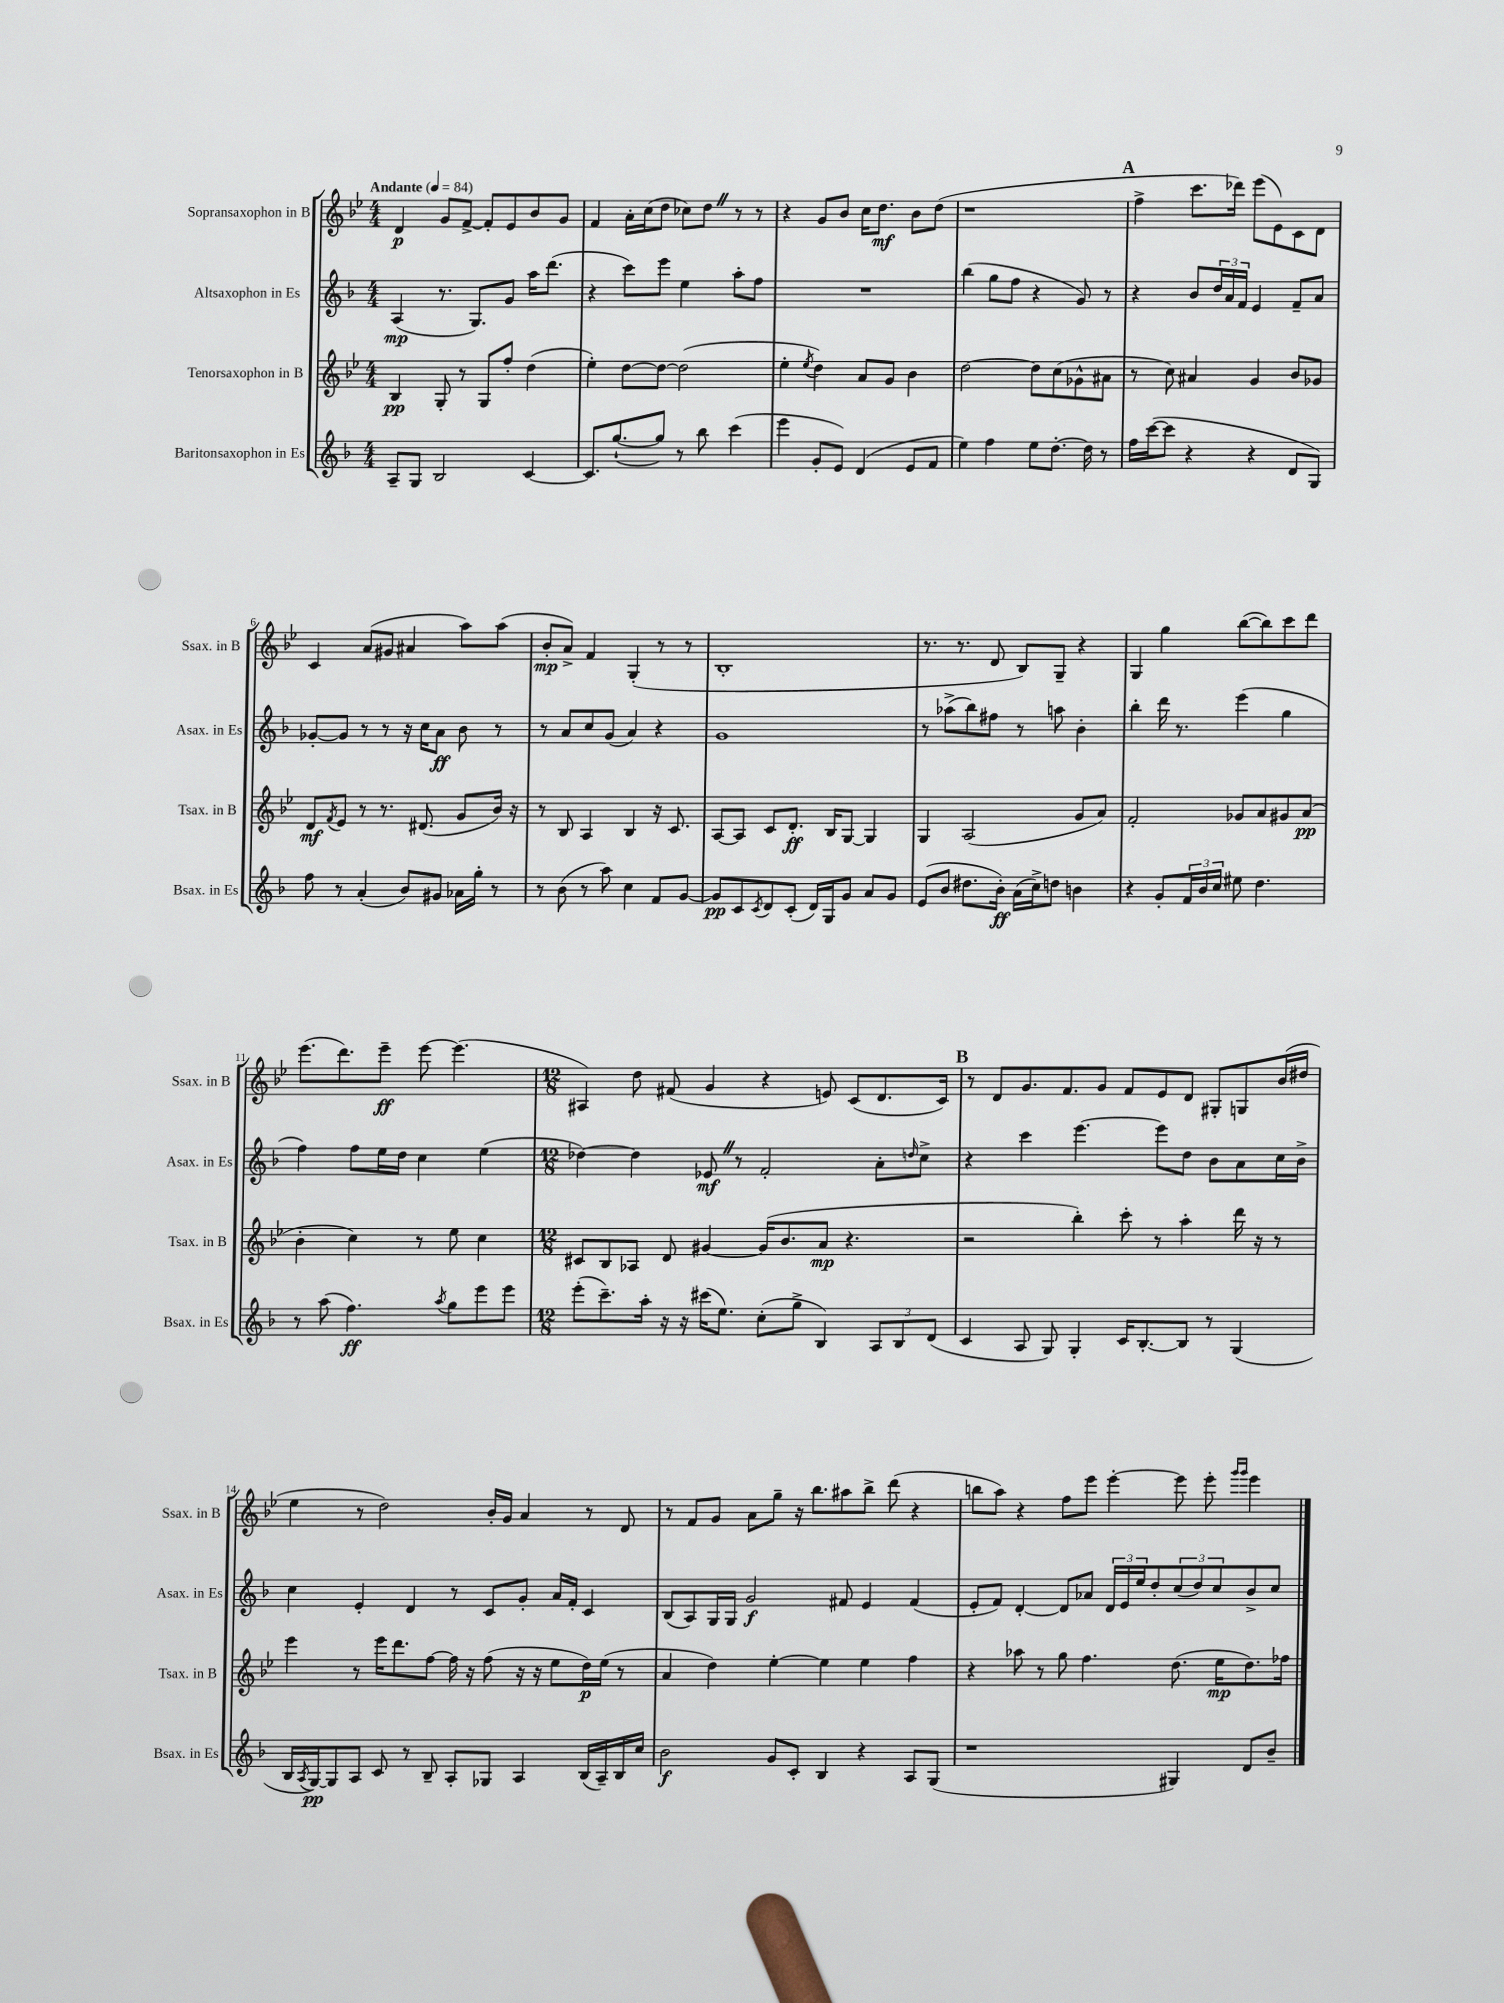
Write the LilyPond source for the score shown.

<<
\new StaffGroup <<
\new Staff = "s0" \with { instrumentName = "Sopransaxophon in B" shortInstrumentName = "Ssax. in B" } {
    \clef treble \key bes \major \numericTimeSignature \time 4/4 \tempo "Andante" 4 = 84
    d'4\p g'8 f'8~-> f'8-. ees'8 bes'8 g'8 |
    f'4 a'16-. c''16( d''8 ces''8) d''8 \once \override BreathingSign.text = \markup { \musicglyph "scripts.caesura.straight" } \breathe r8 r8 |
    r4 g'8 bes'8 c''16 d''8.\mf bes'8 d''8( |
    r1 |
    \mark \markup { \bold "A" } f''4-> c'''8. des'''16) ees'''8( ees'8) c'8 d'8 |
    c'4 a'8( gis'8 ais'4 a''8) a''8( |
    bes'8-.\mp a'8->) f'4 g4-.( r8 r8 |
    bes1-. |
    r8. r8. d'8 bes8) g8-- r4 |
    g4 g''4 bes''8~( bes''8) c'''8 d'''8 |
    ees'''8.( d'''8.) ees'''8--\ff ees'''8~ ees'''4.( |
    \numericTimeSignature \time 12/8 ais4) d''8 fis'8( g'4 r4 e'8) c'8( d'8. c'16) |
    \mark \markup { \bold "B" } r8 d'8 g'8. f'8. g'8 f'8 ees'8 d'8 gis8-. g8 bes'16( dis''16 |
    ees''4 r8 d''2) bes'16-. g'16 a'4 r8 d'8 |
    r8 f'8 g'8 a'8 g''8-- r16 bes''8. ais''8 bes''8-> d'''8( r4 |
    b''8 a''8) r4 f''8 ees'''8 ees'''4~-. ees'''8 ees'''8-. \grace { g'''16 g'''16 } ees'''4 \bar "|." |
}
\new Staff = "s1" \with { instrumentName = "Altsaxophon in Es" shortInstrumentName = "Asax. in Es" } {
    \clef treble \key f \major \numericTimeSignature \time 4/4
    a4\mp( r8. g8.) g'8 a''16 d'''8.( |
    r4 c'''8) e'''8 e''4 a''8-. f''8 |
    R1 |
    bes''4( g''8 f''8 r4 g'8) r8 |
    \mark \markup { \bold "A" } r4 bes'8 \tuplet 3/2 { d''16 a'16 f'16 } e'4 f'8-- a'8 |
    ges'8~-. ges'8 r8 r8 r16 c''16 a'8\ff bes'8 r8 |
    r8 a'8 c''8 g'8( a'4) r4 |
    g'1 |
    r8 aes''8->( bes''8) fis''8 r8 a''8 bes'4-. |
    bes''4-. d'''16 r8. e'''4( g''4 |
    f''4) f''8 e''16 d''16 c''4 e''4( |
    \numericTimeSignature \time 12/8 des''4~) des''4 ees'8\mf \once \override BreathingSign.text = \markup { \musicglyph "scripts.caesura.straight" } \breathe r8 f'2-. a'8-. \grace { d''16 } c''8-> |
    \mark \markup { \bold "B" } r4 c'''4 e'''4.~ e'''8 d''8 bes'8 a'8 c''16 bes'16-> |
    c''4 e'4-. d'4 r8 c'8 g'8-. a'16 f'16-. c'4 |
    bes8( a8) g16 g16 g'2\f fis'8 e'4 fis'4( |
    e'8-. f'8) d'4~-. d'8 aes'8 \tuplet 3/2 { d'16 e'16 e''16 } d''8-. \tuplet 3/2 { c''8( d''8) c''8 } bes'8-> c''8 \bar "|." |
}
\new Staff = "s2" \with { instrumentName = "Tenorsaxophon in B" shortInstrumentName = "Tsax. in B" } {
    \clef treble \key bes \major \numericTimeSignature \time 4/4
    bes4\pp g8-. r8 g8 f''8-. d''4( |
    ees''4-.) d''8~ d''8~ d''2( |
    ees''4-. \acciaccatura { ees''8 } d''4) a'8 g'8 bes'4 |
    d''2~ d''8 c''8( ges'8-^ ais'8 |
    \mark \markup { \bold "A" } r8 c''8) ais'4 g'4 bes'8 ges'8 |
    d'8\mf \acciaccatura { f'8 } ees'8 r8 r8. dis'8.( g'8 bes'16) r16 |
    r8 bes8 a4 bes4 r16 c'8. |
    a8~ a8 c'8 d'8.-.\ff bes16 g8~ g4 |
    g4 a2( g'8 a'8) |
    f'2-. ges'8 a'8 gis'8 a'8\pp( |
    bes'4-. c''4) r8 ees''8 c''4 |
    \numericTimeSignature \time 12/8 cis'8 bes8 aes8 d'8 gis'4~ gis'16( bes'8. a'8\mp r4. |
    \mark \markup { \bold "B" } r2 bes''4-.) c'''8-. r8 a''4-. d'''16 r16 r8 |
    ees'''4 r8 ees'''16 d'''8. f''8~ f''16 r16 f''8( r16 r16 ees''8 d''16\p) ees''16( r8 |
    a'4 d''4) ees''4~-. ees''4 ees''4 f''4 |
    r4 aes''8 r8 g''8 f''4. d''8.( ees''16\mp d''8.) fes''16 \bar "|." |
}
\new Staff = "s3" \with { instrumentName = "Baritonsaxophon in Es" shortInstrumentName = "Bsax. in Es" } {
    \clef treble \key f \major \numericTimeSignature \time 4/4
    a8-- g8 bes2 c'4~ |
    c'8. g''8.~-!( g''8) r8 bes''8 c'''4( |
    e'''4 g'8-. e'8) d'4( e'8 f'8 |
    e''4) f''4 e''8 d''8.~-. d''16 r8 |
    \mark \markup { \bold "A" } f''16 c'''16~( c'''8 r4 r4 d'8 g8) |
    f''8 r8 a'4-.( bes'8) gis'8 aes'16 g''16-. r8 |
    r8 bes'8( r8 a''8) c''4 f'8 g'8~ |
    g'8\pp c'8 \acciaccatura { c'8 } d'8 c'8-.( d'16) g16 g'8 a'8 g'8 |
    e'8( bes'8 dis''8. bes'16-.\ff) a'16( c''16->) d''8 b'4 |
    r4 g'8-. \tuplet 3/2 { f'16 bes'16 c''16 } eis''8 d''4. |
    r8 a''8( f''4.\ff) \acciaccatura { a''8 } g''8 e'''8 e'''8 |
    \numericTimeSignature \time 12/8 e'''8-.( c'''8.--) a''16-. r16 r16 cis'''16( e''8.) c''8-.( g''8-> bes4) \tuplet 3/2 { a8 bes8 d'8( } |
    \mark \markup { \bold "B" } c'4 a8 g8) g4-. c'16 bes8.~-. bes8 r8 g4( |
    bes16 \acciaccatura { a8 } g16~\pp) g8 a8 c'8 r8 bes8-- a8-. ges8 a4 bes16( a16--) bes16 c''16 |
    bes'2\f g'8 c'8-. bes4 r4 a8 g8( |
    r1 gis4) d'8 bes'8-- \bar "|." |
}
>>
>>
